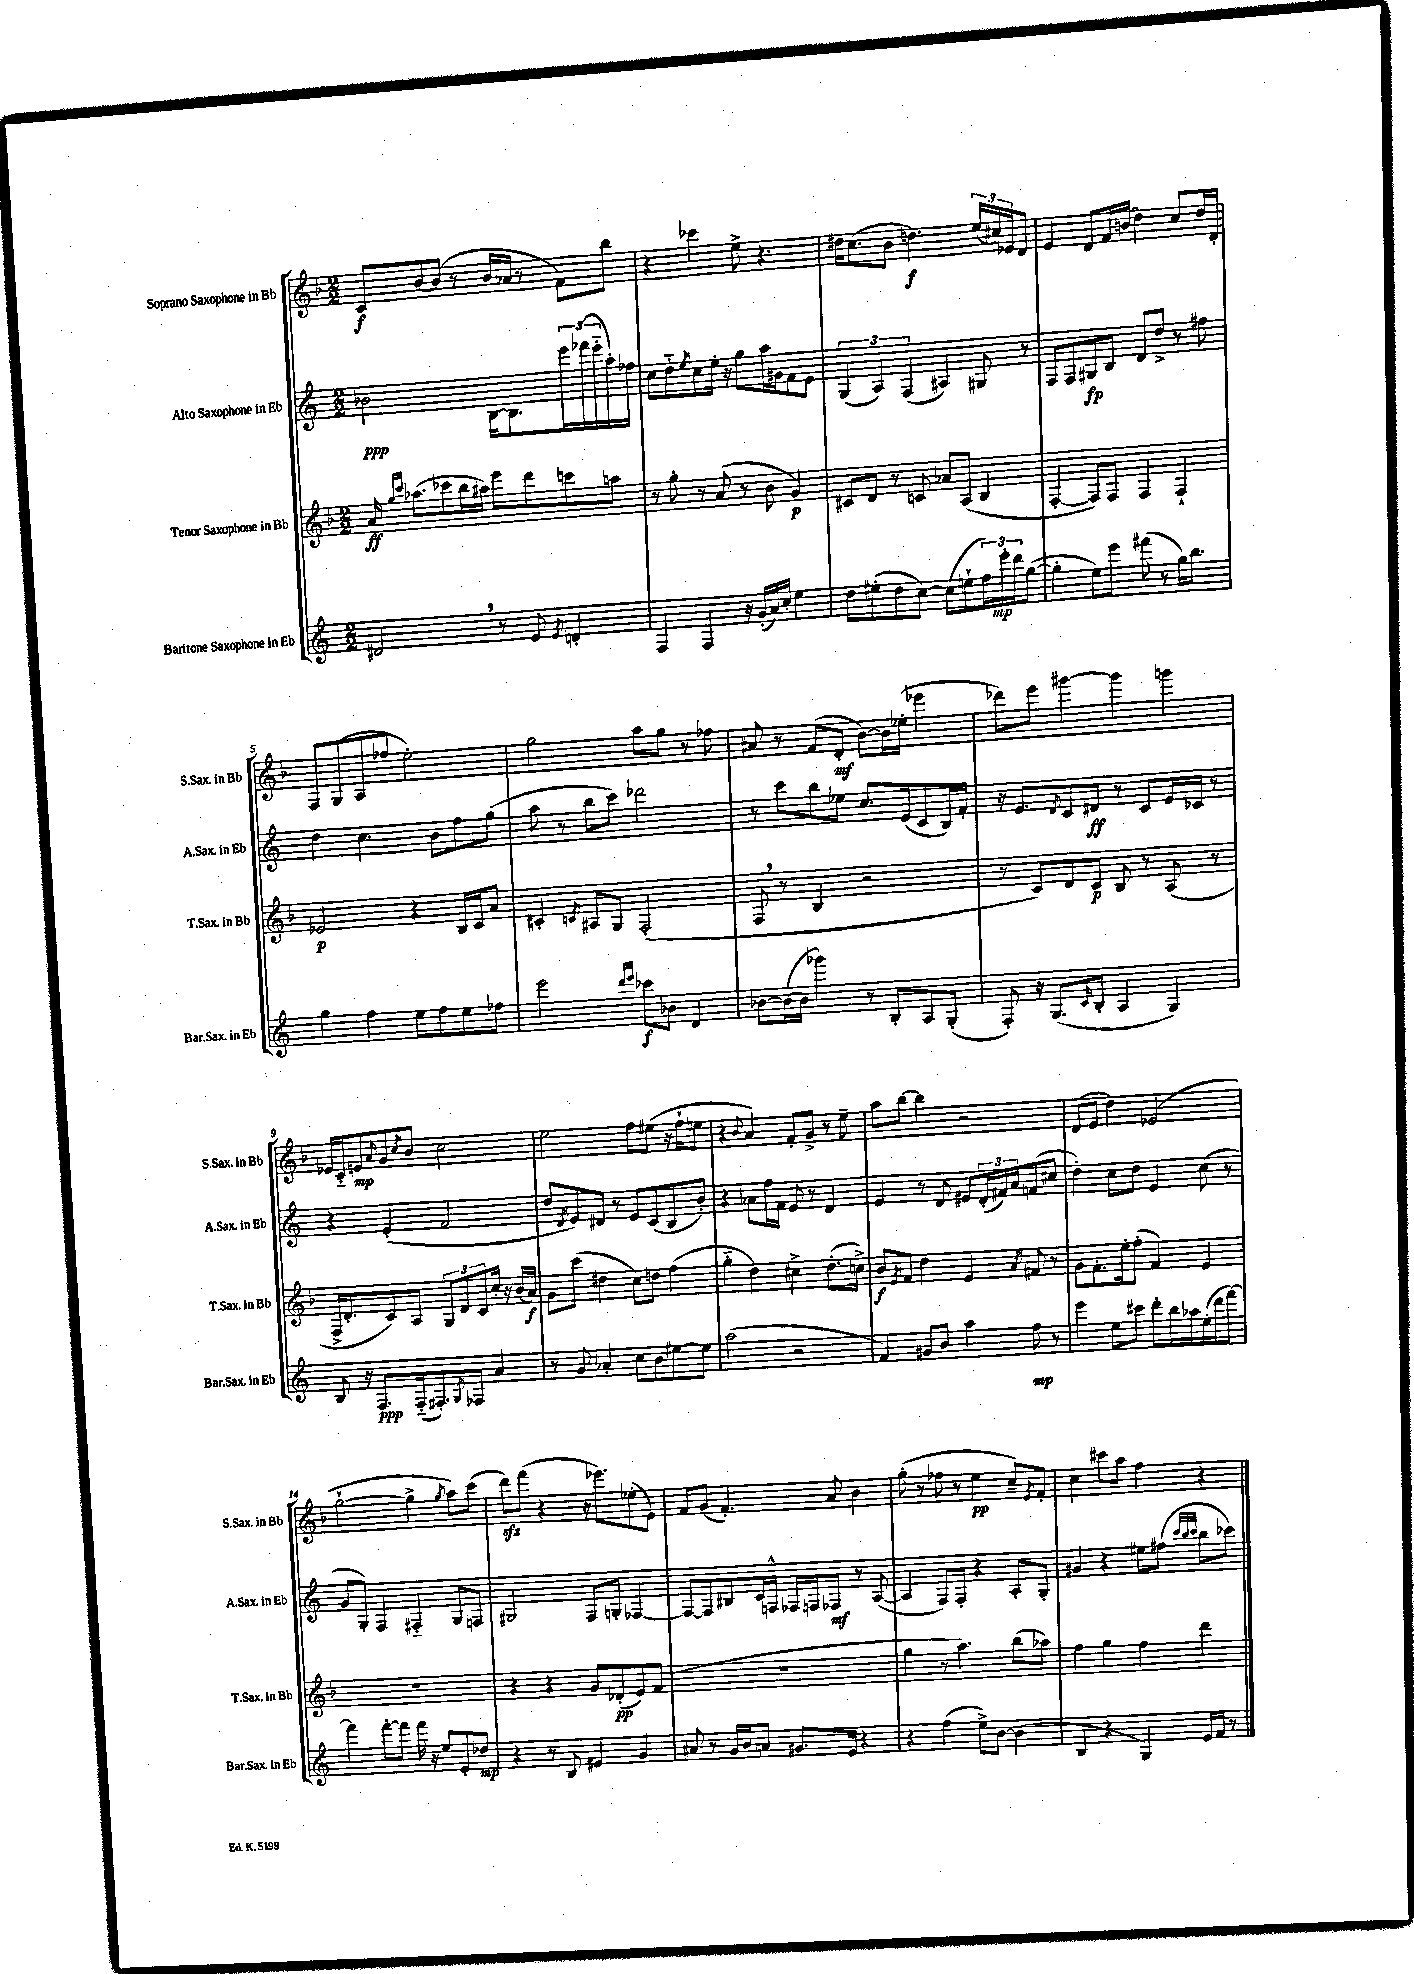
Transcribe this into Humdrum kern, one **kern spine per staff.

**kern	**kern	**kern	**kern
*staff4	*staff3	*staff2	*staff1
*clefG2	*clefG2	*clefG2	*clefG2
*k[]	*k[b-]	*k[]	*k[b-]
*M2/2	*M2/2	*M2/2	*M2/2
2d#	16a	2b-	8c
.	16qqgg	.	.
.	16qqccc	.	.
.	(8.aa-	.	.
.	.	.	[8b-
.	8ccc-	.	(8b-]
.	16bb-	.	8r
.	16aa#)	.	.
8r	8eee	[16B	16b-
.	.	8.B]	16a-
8e	8ddd	.	8r
8qe	.	.	.
4d'	8ccc	24eee	8f)
.	.	(24fff-	.
.	.	24eee'~	.
.	8aa	16aa')	8bb-
.	.	16ff-	.
=	=	=	=
4F	8r	8cc	4r
.	8gg'	8dd'~	.
.	.	8qee	.
4F	8r	8cc	4ccc-
.	(8a	16ee'	.
.	.	16r	.
16r	8r	8gg	8ee^
(16g'	.	.	.
16a)	8b-	16aa	4.r
16cc'	.	16g#	.
4ee	4g)	8f	.
.	.	8e	.
=	=	=	=
8dd	8c#	(6G	16dd#
.	.	.	(8.cc
(8ee#'	8d	.	.
.	.	6A)	.
8dd	8r	.	8b-
.	.	(6F	.
[8cc)	8c	.	4.dd)
(8cc]	8a-	4A#)	.
8ee`	(8A	.	.
24ff)	4B-	8G#	(24ee
24eee'	.	.	24cc#)
24ddd	.	.	24e-
([8gg	.	8r	8d
=	=	=	=
4gg']	[4F'	8F	4e
.	.	8F	.
8ee)	8F])	8G#	8d
8eee	8F	8B	16f
.	.	.	(16b
(8fff#	4F	8d	4dd)
8r	.	8dd^	.
16gg)	4F`	8r	8cc
8.bb	.	.	.
.	.	8ff#	16dd
.	.	.	16d'
=	=	=	=
4gg	2e-	4dd	8F
.	.	.	(8G
4ff	.	4.cc	8A
.	.	.	8ff-
8ee	4r	.	2ee')
8ff	.	8b	.
8ee	16B-	8ff	.
.	16c	.	.
8ff-	8a	(8gg	.
=	=	=	=
2eee	4c#'	8aa	2gg
.	.	8r	.
.	8qc	.	.
.	8A#	8bb	.
.	8G	8ccc)	.
16qqddd	.	.	.
16qqeee	.	.	.
8ccc-	(2F'	2ddd-	8aa
8b-	.	.	8gg
4d	.	.	8r
.	.	.	8ff-
=	=	=	=
[8b-	8F	8r	8a#
(16b-_	8r	8ccc	8r
16b-]	.	.	.
4ggg-)	4B-	8bb	(8f
.	.	8ee-	8d'
8r	2r	8.cc	[8b-)
8B'	.	.	16b-]
.	.	(16e	(16ee-'
8A	.	8c	4eee-
(8G'	.	16B)	.
.	.	16f'	.
=	=	=	=
8F')	8r	16r	8ddd-)
.	.	8.e	.
16r	8c)	.	8eee
(8.G	.	.	.
.	.	8qd	.
.	8d	8c	[4ggg#
16qqc	.	.	.
8B'	8c	8d#	.
4A	8B-	8r	4ggg#]
.	8r	8c	.
4G)	(8A	16e	4ggg
.	.	16c-	.
.	8r	8r	.
=	=	=	=
8B	16F^	4r	16e-
.	8.d'	.	16c'~
16r	.	.	8e
8.F	.	.	.
.	.	.	16qqa
.	8c)	(4e'	8g
.	.	.	8qcc
(16F'~	8A	.	8b-
8.F#')	.	.	.
.	12G	2f	2cc
.	12d	.	.
8qG	.	.	.
8F-	.	.	.
.	12c	.	.
4a	16cc'	.	.
.	16r	.	.
.	(16b-	.	.
.	16a)	.	.
=	=	=	=
8r	8g	8dd	2ee
.	.	8qd	.
8g	(8ccc	8e)	.
4a-'	4dd#	8d#	.
.	.	8r	.
8cc	8cc)	8e	8ff
8b	8dd	(8c	(8ee#
[8ee#	(4ff	8B	16r
.	.	.	16ff`
8ee#]	.	8b')	8ee
=	=	=	=
(2aa	4gg'~	4r	4r
.	.	.	8qqb-
.	4dd)	8a-	4a)
.	.	16ff	.
.	.	16f	.
2r	4cc#^	8e	8f'
.	.	8r	8g^
.	(8.dd'	4d	8r
.	.	.	8ee~
.	16cc^)	.	.
=	=	=	=
4f)	8b-	4e	8aa
.	8qe	.	.
.	8f	.	[8bb-
8g#	4dd	8r	4bb-]
8b	.	8d	.
4aa	4e	8e#	2r
.	.	(24d'	.
.	.	24f#)	.
.	.	24a	.
.	8qa	.	.
8ff	8f#	(8f	.
8r	8r	8cc#	.
=	=	=	=
4eee	8g	4dd')	(8d
.	8.f'	.	8e
8ee	.	8cc	4dd)
.	16ee'	.	.
8ccc#	(8ff'	8dd	.
8ddd'	4f)	4e	(2e-
16bb	.	.	.
16aa-	.	.	.
(16ee'	4e	(8cc	.
16ddd	.	.	.
[8fff)	.	8r	.
=	=	=	=
4fff]	1r	8g	[2gg`
.	.	8G')	.
[8fff'	.	4F	.
8fff]	.	.	.
16fff	.	4F#'~	4gg^]
16r	.	.	.
8ee	.	.	.
.	.	.	8qgg
8e'	.	8G	8aa)
8dd-	.	8F	(8ccc
=	=	=	=
4r	4r	2G#	8ddd)
.	.	.	(8fff
8r	4r	.	4r
8B	.	.	.
4e#	8g	8F	16r
.	.	.	8.eee-)
.	(8d-'	8G'	.
4g	8e)	[4F-	(8ee-'
.	(8f	.	8e)
=	=	=	=
8a#	1r	8F-_	8f
8r	.	8F-]	(8g
16g	.	8B#	4.f')
16b	.	.	.
8a	.	16c	.
.	.	16F^^	.
8.g#	.	16F-	.
.	.	16F	.
.	.	8F-	8a
16e	.	.	.
4r	.	8r	4b-
.	.	([8A	.
=	=	=	=
4r	4gg	4A]	(8gg'
.	.	.	8r
(4ff	8r	8F)	8ff-
.	4.aa)	8F'	8r
8ee^)	.	4r	4ee
[8b	.	.	.
(4b]	(8bb-	8A'	8cc~)
.	.	.	8qe
.	8aa-)	8G'	8f'
=	=	=	=
4B	4ff	4g#	4cc
4r	4gg	4r	8ccc#
.	.	.	8aa
4G)	4ff	8ee#	4ff
.	.	(8ff#	.
.	.	32qqccc	.
.	.	32qqbb	.
.	.	32qqccc	.
16e	4ddd	8bb	4r
16f	.	.	.
8r	.	8ccc-)	.
==	==	==	==
*-	*-	*-	*-
